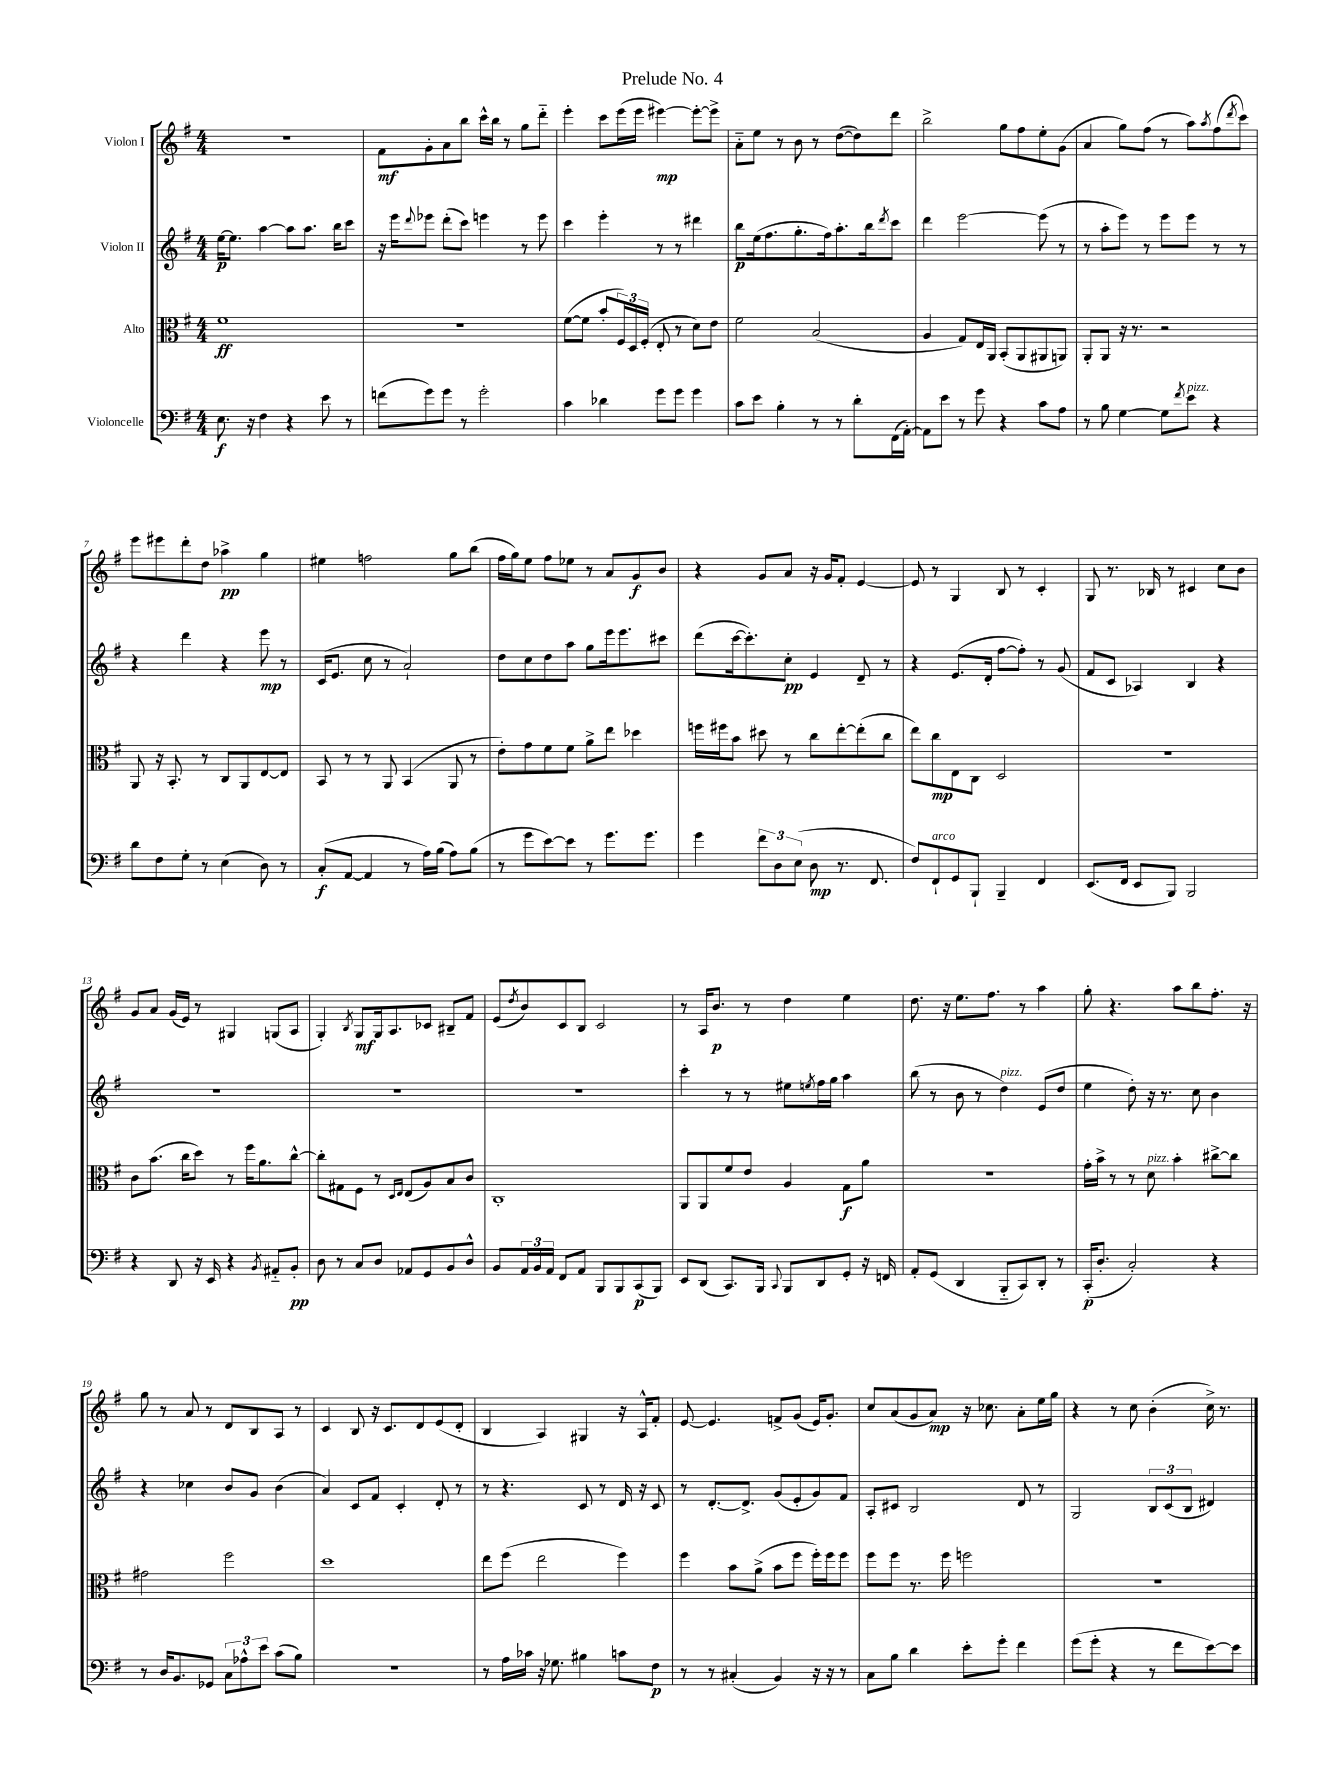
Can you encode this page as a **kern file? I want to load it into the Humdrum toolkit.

**kern	**kern	**kern	**kern
*staff4	*staff3	*staff2	*staff1
*clefF4	*clefC3	*clefG2	*clefG2
*k[f#]	*k[f#]	*k[f#]	*k[f#]
*M4/4	*M4/4	*M4/4	*M4/4
8.E\	1f#	[16ee\LK	1r
.	.	8.ee\]J	.
16r	.	.	.
4F#\	.	[4aa\	.
4r	.	8aa\]L	.
.	.	8.aa\J	.
8e\	.	.	.
.	.	16bb\LK	.
8r	.	8ccc\J	.
=	=	=	=
(8f\L	1r	16r	8f#\L
.	.	16eee\LK	.
.	.	8qqddd/	.
8g\)	.	8eee-\J	8g'\
8g\J	.	(8ddd'\L	8a\
8r	.	8ccc\J)	8bb\J
2g'\	.	4eee\	16ccc^^\LL
.	.	.	16bb\JJ
.	.	.	8r
.	.	8r	8gg\L
.	.	8eee\	8ddd'~\J
=	=	=	=
4c\	([8f#\L	4ccc\	4eee'\
.	8f#\]J	.	.
4d-\	8b'/L	4eee'\	8ccc\L
.	24F#/L)	.	(16eee\L
.	24D/	.	.
.	.	.	16eee\JJ
.	(24F#'/JJ	.	.
8g\L	8E'/	8r	[4eee#\)
8g\J	8r	8r	.
4g\	8d\L)	4ddd#\	8eee#'\_L
.	8e\J	.	8eee#^\]J
=	=	=	=
8c\L	2f#\	8bb\L	8a'~\L
8e\J	.	(16ee\k	8ee\J
.	.	8.ff#\	.
4B'\	.	.	8r
.	.	8.gg'\	8b\
8r	(2B/	.	8r
.	.	16ff#\k)	.
8r	.	8.aa'\	([8dd\L
8d'\L	.	.	8dd\])
.	.	16bb\k	.
.	.	8qddd/	.
(16FF#\L	.	8ccc\J	8ddd\J
[16AA'\JJ)	.	.	.
=	=	=	=
8AA\]L	4A/	4ddd\	2bb^\
8e\J	.	.	.
8r	8G/L)	[2eee\	.
8g\	16E/L	.	.
.	16AA/JJ	.	.
4r	(8BB'/L	.	8gg\L
.	8AA/	.	8ff#\
8c\L	8AA#/	(8eee\]	8ee'\
8A\J	8AA/J)	8r	(8g\J
=	=	=	=
8r	8AA'/L	8r	4a/
8B\	8AA/J	8aa'\L	.
[4G\	16r	8eee\J)	8gg\L)
.	8.r	.	.
.	.	8r	(8ff#\J
8G\]L	2r	8eee\L	8r
8qf#/	.	.	.
8e\J	.	8eee\J	8aa\L)
.	.	.	8qaa/
4r	.	8r	(8ff#\
.	.	.	8qddd/
.	.	8r	8ccc\J)
=	=	=	=
8d\L	8AA/	4r	8eee\L
8F#\	16r	.	8eee#\
.	8.BB'/	.	.
8G'\J	.	4ddd\	8ddd'\
8r	8r	.	8dd\J
(4E\	8C/L	4r	4aa-^\
.	8AA/	.	.
8D\)	[8E/	8eee\	4gg\
8r	8E/]J	8r	.
=	=	=	=
(8C'/L	8BB/	(16c/LK	4ee#\
.	.	8.e/J	.
[8AA/J	8r	.	.
4AA/]	8r	8cc\	2ff\
.	8AA/	8r	.
8r	(4BB/	2a`/)	.
16A\LL)	.	.	.
(16B\JJ	.	.	.
8A\L)	8AA/	.	8gg\L
(8B\J	8r	.	(8bb\J
=	=	=	=
8r	8e'\L)	8dd\L	16ff#\LL
.	.	.	16gg\J)
8g\L	8g\	8cc\	8ee\J
[8e\)	8f#\	8dd\	8ff#\L
8e\]J	8f#\J	8aa\J	8ee-\J
8r	8a^\L	8gg\L	8r
8.g\L	8ee\J	16eee\k	8a/L
.	.	8.eee\	.
.	4dd-\	.	8g/
8.g\J	.	.	.
.	.	8ccc#\J	8b/J
=	=	=	=
4g\	16ff\LL	(8ddd\L	4r
.	16ff#\J	.	.
.	8b\J	[16ccc\k	.
.	.	8.ccc'\])	.
12f#\L	8dd#\	.	8g/L
12D\	.	.	.
.	8r	8cc'\J	8a/J
(12E\J	.	.	.
8D\	8cc\L	4e/	16r
.	.	.	16g/LK
8.r	[8ee'\	.	8f#'/J
.	(8ee'\]	8d~/	[4e/
8.FF#/	.	.	.
.	8cc\J	8r	.
=	=	=	=
8F#/L)	8ee\L)	4r	8e/]
8FF#`/	8cc\	.	8r
8GG/	8E\	(8.e/L	4G/
8BBB`/J	8C\J	.	.
.	.	16d'/Jk	.
4BBB~/	2D/	[8ff#\L	8B/
.	.	8ff#'\]J)	8r
4FF#/	.	8r	4c'/
.	.	(8g/	.
=	=	=	=
(8.EE/L	1r	8f#/L	8G/
.	.	8c/J	8.r
16FF#/Jk	.	.	.
8EE/L	.	4A-/)	.
.	.	.	16B-/
8BBB/J)	.	.	8r
2BBB/	.	4B/	4c#/
.	.	4r	8cc\L
.	.	.	8b\J
=	=	=	=
4r	8c\L	1r	8g/L
.	(8.b\J	.	8a/J
8DD/	.	.	(16g/LL
.	16cc\LK	.	16e/JJ)
16r	8dd\J)	.	8r
16EE/	.	.	.
4r	8r	.	4G#/
.	16ff#\LK	.	.
.	8.a\	.	.
8qBB/	.	.	.
8AA#'~/L	.	.	(8G/L
8BB'/J	[8cc^^\J	.	8A/J
=	=	=	=
8D\	8cc'\]L	1r	4G'/)
8r	8G#\	.	.
.	.	.	8qB/
8C/L	8F#\J	.	8G/L
8D/J	8r	.	16G/k
.	.	.	8.A/
.	16qqD/LL	.	.
.	16qqE/JJ	.	.
8AA-/L	(8E/L	.	.
8GG/	8A/)	.	8c-/J
8BB/	8B/	.	8B#~/L
8D^^/J	8c/J	.	8f#/J
=	=	=	=
8BB/L	1C'	1r	(8e/L
.	.	.	8qdd/
24AA/L	.	.	8b/)
24BB/	.	.	.
24AA/JJ	.	.	.
8FF#/L	.	.	8c/
8AA/J	.	.	8B/J
8BBB/L	.	.	2c/
8BBB/	.	.	.
(8CC/	.	.	.
8BBB/J)	.	.	.
=	=	=	=
8EE/L	8AA/L	4ccc'\	8r
(8DD/J	8AA/	.	16A/LK
.	.	.	8.b/J
8.CC/L)	8f#/	8r	.
.	8e/J	8r	8r
16BBB/Jk	.	.	.
8qqCC/	.	.	.
8BBB/L	4A/	8ee#\L	4dd\
.	.	8qee/	.
8DD/	.	16ff#\L	.
.	.	16gg\JJ	.
8GG'/J	8G\L	4aa\	4ee\
16r	8a\J	.	.
16FF/	.	.	.
=	=	=	=
8AA'/L	1r	(8bb\	8.dd\
(8GG/J	.	8r	.
.	.	.	16r
4DD/	.	8b\	8.ee\L
.	.	8r	.
.	.	.	8.ff#\J
8BBB'~/L	.	4dd\)	.
8CC/)	.	.	8r
8DD'/J	.	(8e/L	4aa\
8r	.	8dd/J	.
=	=	=	=
(16CC'/LK	16g'\LL	4ee\	8gg'\
8.D'/J	16b^\JJ	.	.
.	8r	.	4.r
2C'/)	8r	8dd'\)	.
.	8d\	16r	.
.	.	8.r	.
.	4b'\	.	8aa\L
.	.	8cc\	8bb\
4r	[8cc#^\L	4b\	8.ff#'\J
.	8cc#\]J	.	.
.	.	.	16r
=	=	=	=
8r	2g#\	4r	8gg\
16D/LK	.	.	8r
8.BB/	.	.	.
.	.	4cc-\	8a/
8GG-/J	.	.	8r
12C\L	2ff#\	8b/L	8d/L
12A-^^\	.	.	.
.	.	8g/J	8B/
12e\J	.	.	.
(8c\L	.	(4b\	8A/J
8B\J)	.	.	8r
=	=	=	=
1r	1dd	4a/)	4c/
.	.	8c/L	8B/
.	.	8f#/J	16r
.	.	.	8.c/L
.	.	4c'/	.
.	.	.	8d/
.	.	8d'/	(8e/
.	.	8r	8d'/J
=	=	=	=
8r	8ee\L	8r	4B/
16A\LL	(8ff#\J	4.r	.
16c-\JJ	.	.	.
16r	2ee\	.	4A/)
8.G-\	.	.	.
4B#\	.	8c/	4G#/
.	.	8r	.
8c\L	4ff#\)	16d/	16r
.	.	16r	16A^^/LK
8F#\J	.	8c/	8f#'/J
=	=	=	=
8r	4ff#\	8r	[8e/
8r	.	[8.d'/L	4.e/]
(4C#'/	8b\L	.	.
.	.	8.d^/]J	.
.	(8a^\J	.	.
4BB/)	8b\L	(8g/L	8f^/L
.	8ff#\J	8e'/	(8g/J
16r	16ff#'\LL)	8g/)	16e/LK)
16r	16ff#\J	.	8.g'/J
8r	8ff#\J	8f#/J	.
=	=	=	=
8C\L	8ff#\L	8A'/L	8cc/L
8B\J	8ff#\J	8c#/J	(8a/
4d\	8.r	2B/	8g/
.	.	.	8a/J)
.	16ff#\	.	.
8e'\L	2ff\	.	16r
.	.	.	8.cc-\
8g'\J	.	.	.
4f#\	.	8d/	8a'\L
.	.	8r	16ee\L
.	.	.	16gg\JJ
=	=	=	=
(8g\L	1r	2G/	4r
8g'\J	.	.	.
4r	.	.	8r
.	.	.	8cc\
8r	.	12B/L	(4b'\
.	.	(12c/	.
8f#\L	.	.	.
.	.	12B/J	.
[8e\)	.	4d#/)	16cc^\)
.	.	.	8.r
8e\]J	.	.	.
==	==	==	==
*-	*-	*-	*-
